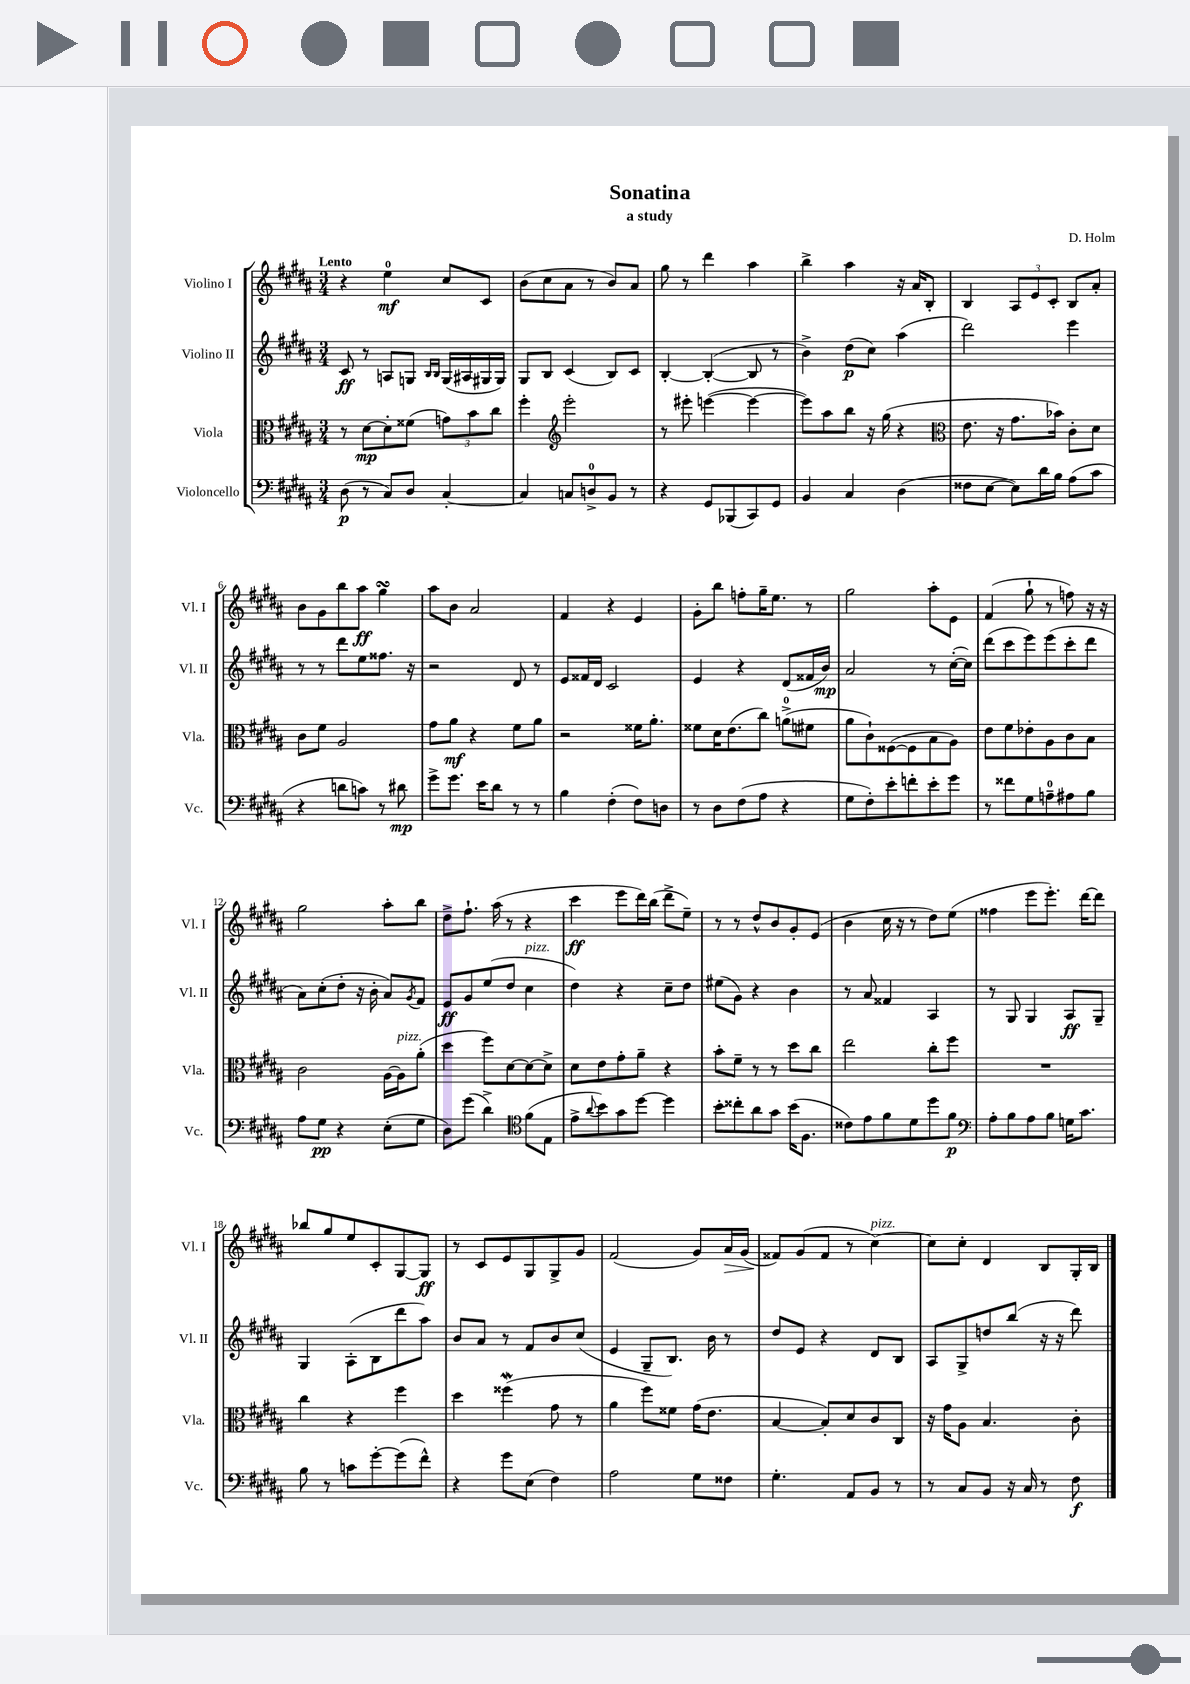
\header { title = "Sonatina" composer = "D. Holm" subtitle = "a study" }
<<
\new StaffGroup <<
\new Staff = "s0" \with { instrumentName = "Violino I" shortInstrumentName = "Vl. I" } {
    \clef treble \key b \major \numericTimeSignature \time 3/4 \tempo "Lento"
    r4 e''4-0\mf cis''8 cis'8 |
    b'8( cis''8 ais'8 r8 b'8) ais'8 |
    gis''8 r8 dis'''4 ais''4 |
    b''4-> ais''4 r16 ais'16 b8-. |
    b4 \tuplet 3/2 { ais8 e'8 cis'8-. } b8 ais'8-. |
    b'8 gis'8 b''8 ais''8\ff gis''4\turn |
    ais''8 b'8 ais'2 |
    fis'4 r4 e'4 |
    gis'8-. b''8 f''8-. gis''16-- e''8. r8 |
    gis''2 ais''8-. e'8 |
    fis'4( gis''8-! r8 f''8) r16 r16 |
    gis''2 ais''8-. b''8 |
    dis''8-> fis''8.-! ais''16( r8 r4 |
    cis'''4\ff e'''8 dis'''16) b''16( dis'''8-> e''8--) |
    r8 r8 dis''8-^ b'8 gis'8-. e'8( |
    b'4 cis''16 r16 r8 dis''8) e''8( |
    fisis''4 e'''8 e'''8.-.) dis'''16~ dis'''8 |
    bes''8 gis''8 e''8 cis'8-. gis8~ gis8\ff |
    r8 cis'8 e'8 gis8 gis8-> gis'8 |
    fis'2( gis'8) ais'16\> gis'16( |
    fisis'8\!) gis'8( fisis'8 r8 cis''4~^\markup { \italic "pizz." }) |
    cis''8 cis''8-. dis'4 b8 gis16-. b16 \bar "|." |
}
\new Staff = "s1" \with { instrumentName = "Violino II" shortInstrumentName = "Vl. II" } {
    \clef treble \key b \major \numericTimeSignature \time 3/4
    cis'8\ff r8 a8 g8 \grace { b16 b16 } g16( ais16 gis16 gis16) |
    gis8 b8 cis'4( b8) cis'8 |
    b4~-. b4~-.( b8 r8 |
    b'4->) dis''8\p( cis''8) ais''4( |
    dis'''2) e'''4 |
    r8 r8 dis'''8 e''8 fisis''8. r16 |
    r2 dis'8 r8 |
    e'8 fisis'16 dis'16 cis'2 |
    e'4 r4 dis'8( fisis'16 b'16\mp) |
    ais'2 r8 cis''16~-.( cis''16) |
    dis'''8( cis'''8 e'''8) e'''8( cis'''8-. dis'''8 |
    ais'8) cis''8-.( dis''8-. r16 b'16-. ais'8) \acciaccatura { gis'8 } fis'8 |
    e'8\ff gis'8 e''8( dis''8 cis''4^\markup { \italic "pizz." } |
    dis''4) r4 cis''8-- dis''8 |
    eis''8( gis'8) r4 b'4 |
    r8 ais'8 fisis'4 ais4 |
    r8 gis8 gis4 ais8\ff gis8-- |
    gis4 ais8-.( b8 dis'''8 ais''8) |
    b'8 ais'8 r8 fis'8 b'8 cis''8( |
    e'4 gis8-- b8.) b'16 r8 |
    dis''8 e'8 r4 dis'8 b8 |
    ais8 gis8-> d''8 b''8( r16 r16 dis'''8) \bar "|." |
}
\new Staff = "s2" \with { instrumentName = "Viola" shortInstrumentName = "Vla." } {
    \clef alto \key b \major \numericTimeSignature \time 3/4
    r8 dis'8~\mp dis'8-. fisis'8( \tuplet 3/2 { g'8) b'8 cis''8 } |
    fis''4-. \clef treble e'''2-. |
    r8 eis'''8-. e'''4~( e'''4~ |
    e'''8) ais''8 b''8 r16 gis''16( r4 |
    \clef alto e'8. r16 gis'8. bes'16) cis'8-. dis'8 |
    cis'8 fis'8 ais2 |
    gis'8 ais'8\mf r4 fis'8 ais'8 |
    r2 fisis'16 ais'8.-. |
    fisis'8 dis'16 e'8.( cis''8) a'8-0->( fis'8 |
    ais'8 cis'8-!) fisis8~( fisis8 b8 ais8) |
    e'8 fis'8 ees'8-. ais8 cis'8 b8 |
    cis'2 ais16~ ais16^\markup { \italic "pizz." } ais'8-.( |
    dis''4 fis''8) dis'8~ dis'8~ dis'8-> |
    dis'8 e'8 gis'8-. ais'8-- r4 |
    b'8-. fis'8-- r8 r8 dis''8 cis''8 |
    e''2 cis''8-. fis''8 |
    R2. |
    cis''4 r4 fis''4 |
    dis''4 fisis''4\mordent( gis'8 r8 |
    ais'4 fis''8) fisis'8 gis'16( e'8. |
    b4~ b8-.) dis'8 cis'8 cis8 |
    r16 gis'16 ais8 b4. cis'8-. \bar "|." |
}
\new Staff = "s3" \with { instrumentName = "Violoncello" shortInstrumentName = "Vc." } {
    \clef bass \key b \major \numericTimeSignature \time 3/4
    dis8\p( r8 cis8) dis8 cis4~-. |
    cis4 c8 d8-0-> b,8 r8 |
    r4 gis,8 bes,,8( cis,8) gis,8 |
    b,4 cis4 dis4( |
    fisis8 e8~ e8) dis'16 b16 ais8( cis'8 |
    r4 d'8 c'8) r8 dis'8\mp |
    gis'8-> gis'8. e'16 dis'8 r8 r8 |
    b4 fis4-.( fis8) d8 |
    r8 dis8 fis8( ais8 r4 |
    gis8 fis8-.) e'8-. f'8-. e'8-. gis'8 |
    r8 fisis'8 gis8 a8-0-- ais8 b8 |
    ais8 gis8\pp r4 e8-.( gis8 |
    dis8) gis'8( dis'4->) \clef tenor fis'8( e8 |
    e'8-> \appoggiatura { ais'8 } b'8) gis'8 dis''8~ dis''4 |
    b'8-. cisis''8-. ais'8 gis'8 b'16( fis8. |
    cisis'8) e'8 fis'8 dis'8 dis''8 fis'8\p |
    \clef bass ais8-. b8 ais8 b8 g16 cis'8. |
    b8 r8 c'8 gis'8~-. gis'8( fis'8-^) |
    r4 gis'8 e8( fis4) |
    ais2 gis8 fisis8 |
    gis4.-. ais,8 b,8 r8 |
    r8 cis8 b,8 r16 cis16 r8 fis8\f \bar "|." |
}
>>
>>
